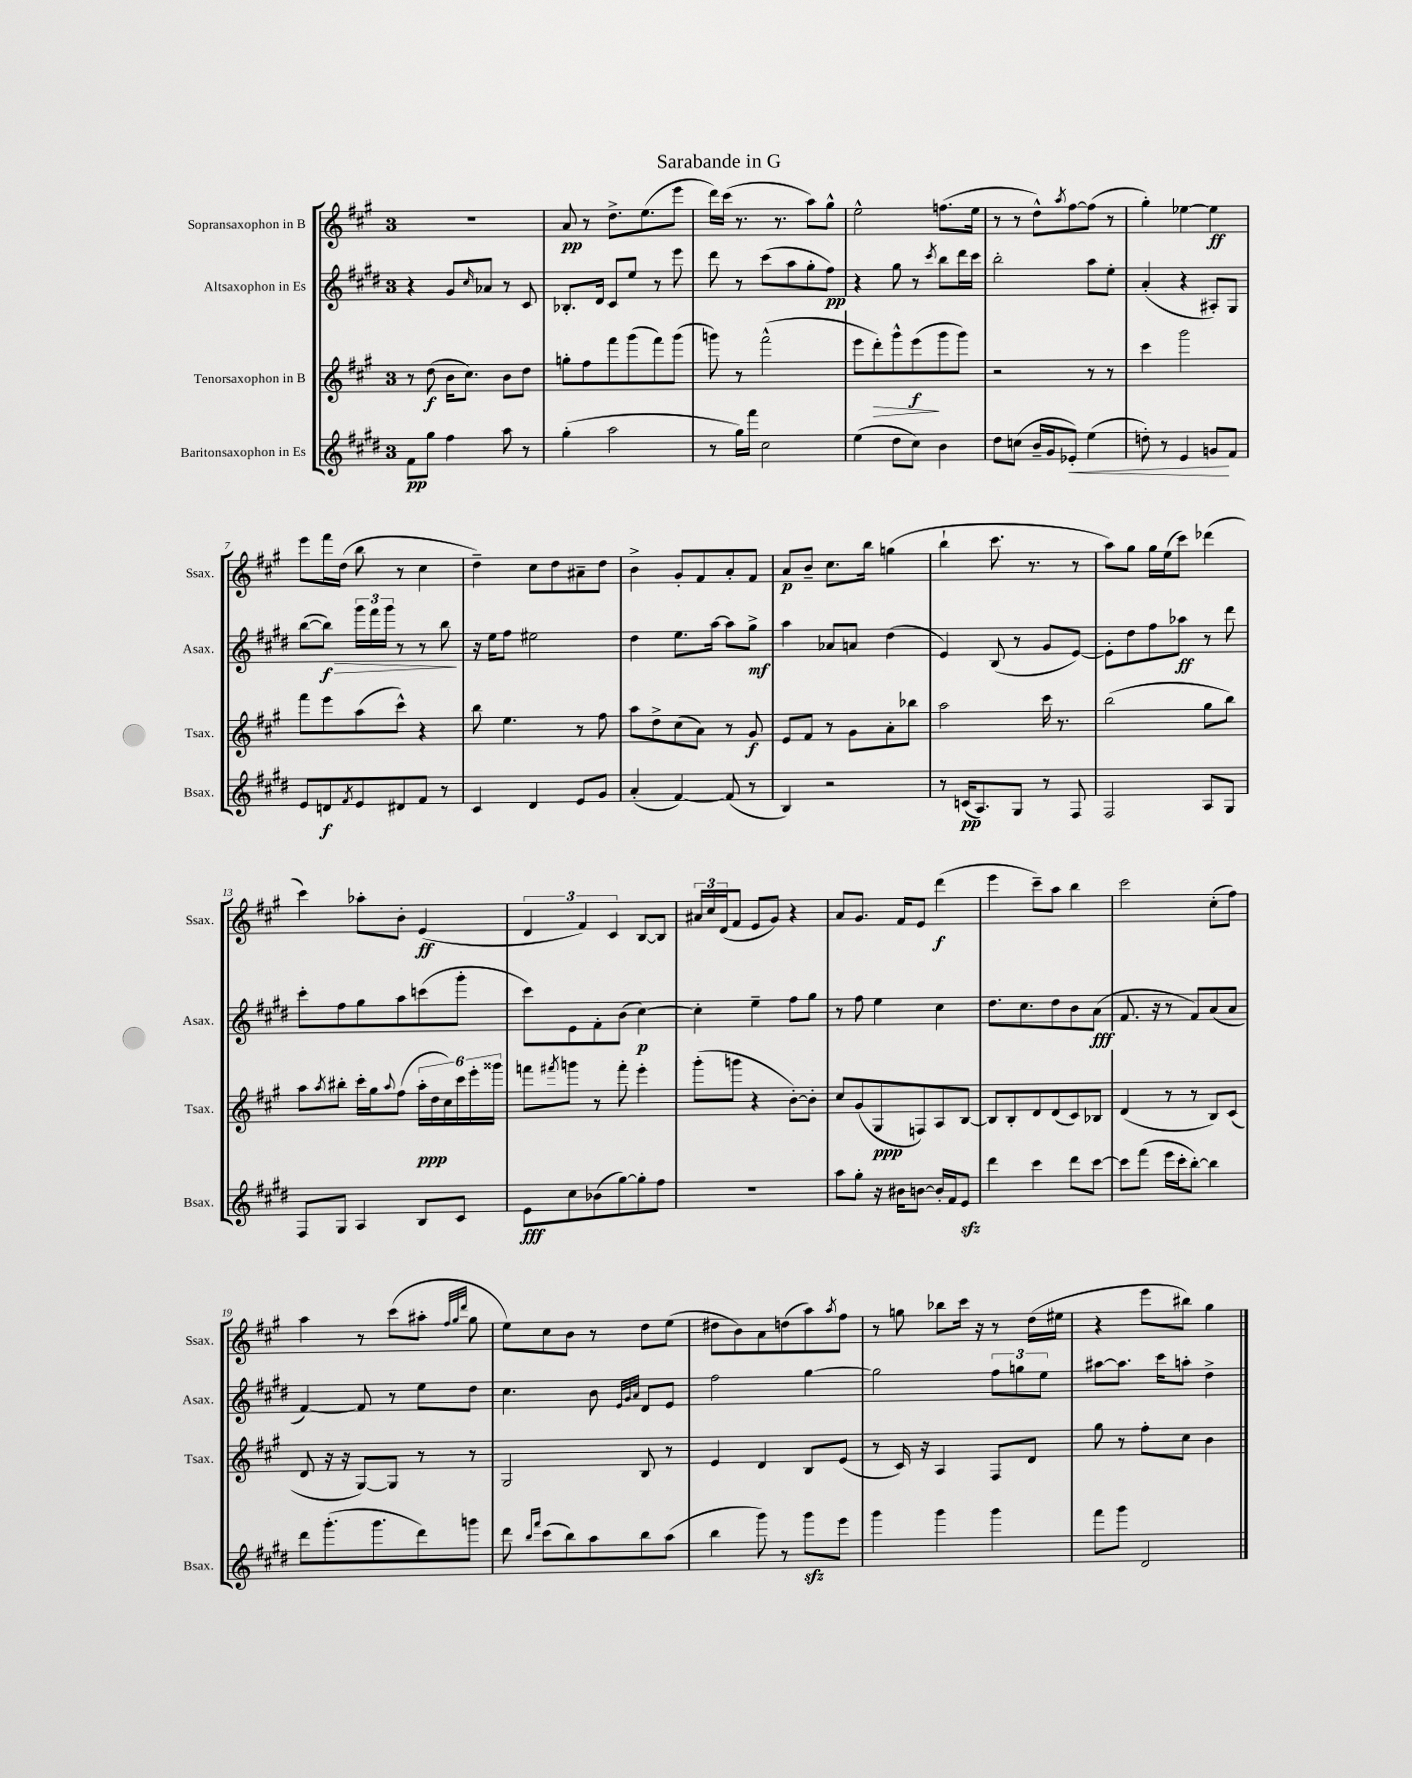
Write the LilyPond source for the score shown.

\header { title = "Sarabande in G" }
<<
\new StaffGroup <<
\new Staff = "s0" \with { instrumentName = "Sopransaxophon in B" shortInstrumentName = "Ssax." } {
    \clef treble \key a \major \once \override Staff.TimeSignature.style = #'single-digit \time 3/4
    R2. |
    a'8\pp r8 d''8.-> e''8.( e'''8 |
    d'''16) cis'''16( r8. r8. a''8) gis''8-^ |
    e''2-^ f''8.( e''16 |
    r8 r8 d''8-^) \acciaccatura { a''8 } fis''8~ fis''8( r8 |
    gis''4-.) ees''4~ ees''4\ff |
    e'''8 fis'''16 d''16( b''8 r8 cis''4 |
    d''4--) cis''8 d''8 ais'8-- d''8 |
    b'4-> gis'8-. fis'8 a'8-. fis'8 |
    a'8\p b'8-- cis''8. b''16 g''4( |
    b''4-! cis'''8. r8. r8 |
    a''8) gis''8 gis''16 e''16( cis'''8) des'''4( |
    cis'''4) aes''8-. b'8-. e'4\ff( |
    \tuplet 3/2 { d'4 fis'4) cis'4 } b8~ b8 |
    \tuplet 3/2 { ais'16 cis''16 d'16( } fis'8 e'8 gis'8) r4 |
    a'8 gis'8. fis'16 e'8 d'''4\f( |
    e'''4 cis'''8--) a''8 b''4 |
    cis'''2 cis''8-.( fis''8) |
    a''4 r8 cis'''8( ais''8-. \grace { fis''32 gis''32 d'''32 } gis''8 |
    e''8) cis''8 b'8 r8 d''8 e''8( |
    dis''8 b'8) a'8 d''8( a''8) \acciaccatura { a''8 } fis''8 |
    r8 g''8 bes''8 cis'''16 r16 r8 d''16( eis''16 |
    r4 e'''8 bis''8) gis''4 \bar "|." |
}
\new Staff = "s1" \with { instrumentName = "Altsaxophon in Es" shortInstrumentName = "Asax." } {
    \clef treble \key e \major \once \override Staff.TimeSignature.style = #'single-digit \time 3/4
    r4 gis'8 \grace { cis''16 } aes'8 r8 cis'8 |
    bes8.-. dis'16 cis'8 e''8 r8 e'''8 |
    dis'''8 r8 cis'''8( a''8 gis''8-. fis''8\pp) |
    r4 gis''8 r8 \acciaccatura { cis'''8 } b''8 dis'''16 cis'''16 |
    b''2-. a''8 e''8-. |
    a'4-.( r4 ais8-.) gis8 |
    b''8~( b''8\f\>) \tuplet 3/2 { gis'''16 fis'''16 gis'''16 } r8 r8 b''8\! |
    r16 e''16 fis''8 eis''2 |
    dis''4 e''8. a''16~ a''8 gis''8->\mf |
    a''4 aes'8 a'8 dis''4( |
    e'4) b8( r8 gis'8 e'8~) |
    e'8-. dis''8 fis''8 aes''8\ff r8 dis'''8 |
    cis'''8-. fis''8 gis''8 a''8 c'''8( gis'''8-. |
    cis'''8) e'8 fis'8-. b'8( cis''4~\p) |
    cis''4-. e''4-- fis''8 gis''8 |
    r8 fis''8 e''4 cis''4 |
    dis''8. cis''8. dis''8 b'8 a'8\fff( |
    fis'8. r16 r8 fis'8) a'8( a'8 |
    fis'4~) fis'8 r8 e''8 dis''8 |
    cis''4. b'8 \grace { e'32 gis'32 a'32 } dis'8 e'8 |
    fis''2 gis''4~ |
    gis''2 \tuplet 3/2 { fis''8 g''8 e''8 } |
    ais''8~ ais''8. cis'''16 a''8-. dis''4-> \bar "|." |
}
\new Staff = "s2" \with { instrumentName = "Tenorsaxophon in B" shortInstrumentName = "Tsax." } {
    \clef treble \key a \major \once \override Staff.TimeSignature.style = #'single-digit \time 3/4
    r8 d''8\f( b'16 cis''8.) b'8 d''8 |
    g''8-. fis''8 fis'''8 gis'''8( fis'''8) gis'''8( |
    g'''8) r8 fis'''2-^( |
    e'''8 d'''8-.\>) gis'''8-^ e'''8\f\!( gis'''8 gis'''8) |
    r2 r8 r8 |
    cis'''4 gis'''2 |
    fis'''8 e'''8 a''8( cis'''8-^) r4 |
    b''8 e''4. r8 fis''8 |
    a''8 d''8-> cis''8( a'8) r8 gis'8\f |
    e'8 fis'8 r8 gis'8 a'8-. bes''8 |
    a''2 cis'''16 r8. |
    b''2( gis''8 b''8) |
    a''8 \acciaccatura { a''8 } bis''8-. cis'''16-. gis''16 \appoggiatura { a''8 } fis''8( \tuplet 6/4 { a''16-.\ppp d''16 cis''16) cis'''16 e'''16-. gisis'''16 } |
    f'''8 \acciaccatura { fis'''8 } g'''8 r8 fis'''8-. e'''4-. |
    gis'''8-.( g'''8 r4 b'8~-.) b'8-. |
    cis''8 gis'8( gis8\ppp f8) a8 b8~ |
    b8 b8-. d'8 d'8( cis'8) bes8 |
    d'4( r8 r8 b8) cis'8( |
    d'8 r16 r16 gis8~) gis8 r8 r8 |
    gis2 b8 r8 |
    e'4 d'4 b8 e'8( |
    r8 cis'16) r16 a4 fis8 d'8 |
    gis''8 r8 fis''8-. cis''8 b'4 \bar "|." |
}
\new Staff = "s3" \with { instrumentName = "Baritonsaxophon in Es" shortInstrumentName = "Bsax." } {
    \clef treble \key e \major \once \override Staff.TimeSignature.style = #'single-digit \time 3/4
    fis'8\pp gis''8 fis''4 a''8 r8 |
    gis''4-.( a''2 |
    r8 gis''16) fis'''16 cis''2 |
    e''4( dis''8 cis''8) b'4 |
    dis''8 c''8( b'16-- gis'16 ees'8-.\<) e''4( |
    d''8-.) r8 e'4 g'8\! fis'8 |
    e'8 d'8\f \acciaccatura { fis'8 } e'8 dis'8 fis'8 r8 |
    cis'4 dis'4 e'8 gis'8 |
    a'4-.( fis'4~) fis'8( r8 |
    b4) r2 |
    r8 c'16\pp( a8.) gis8 r8 fis8 |
    fis2 a8 gis8 |
    fis8 gis8 a4 b8 cis'8 |
    e'8\fff cis''8 bes'8( gis''8~) gis''8-. fis''8 |
    R2. |
    a''8 gis''8-. r16 bis'16 b'8~ b'16-. fis'16 e'8\sfz |
    dis'''4 cis'''4 dis'''8 cis'''8~ |
    cis'''8 fis'''8( e'''16 cis'''16-. b''8~-.) b''4 |
    dis'''8 gis'''8.-.( gis'''8. dis'''8) g'''8 |
    dis'''8 \grace { b''16 fis'''16 } cis'''8( b''8) a''8 b''8 a''8( |
    b''4 gis'''8) r8 gis'''8\sfz e'''8 |
    gis'''4 gis'''4 gis'''4 |
    fis'''8 gis'''8 dis'2 \bar "|." |
}
>>
>>
